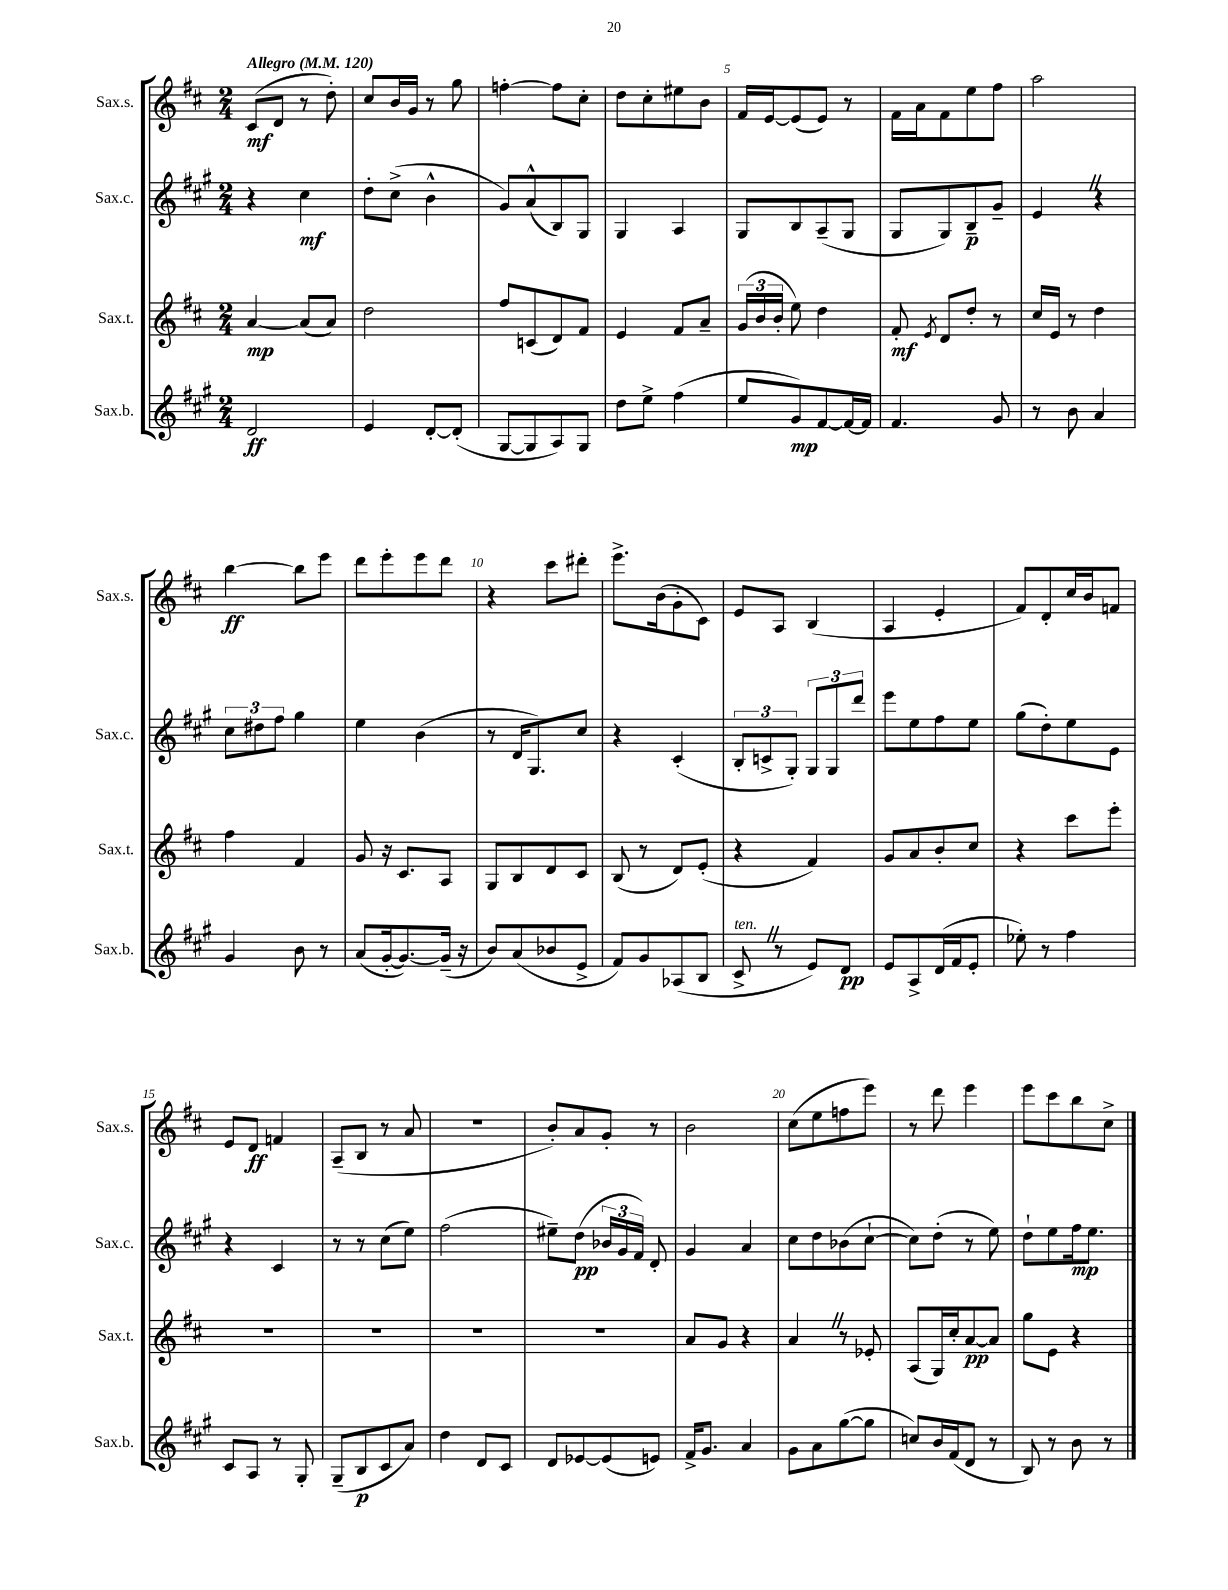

**kern	**kern	**kern	**kern
*staff4	*staff3	*staff2	*staff1
*clefG2	*clefG2	*clefG2	*clefG2
*k[f#c#g#]	*k[f#c#]	*k[f#c#g#]	*k[f#c#]
*M2/4	*M2/4	*M2/4	*M2/4
*MM120	*MM120	*MM120	*MM120
2d	[4a	4r	(8c#
.	.	.	8d
.	(8a]	4cc#	8r
.	8a)	.	8dd')
=	=	=	=
4e	2dd	8dd'	8cc#
.	.	(8cc#^	16b
.	.	.	16g
[8d'	.	4b^^	8r
(8d']	.	.	8gg
=	=	=	=
[8G#	8ff#	8g#)	[4ff'
8G#]	(8c	(8a^^	.
8A)	8d)	8B)	8ff]
8G#	8f#	8G#	8cc#'
=	=	=	=
8dd	4e	4G#	8dd
8ee^	.	.	8cc#'
(4ff#	8f#	4A	8ee#
.	8a~	.	8b
=	=	=	=
8ee	(24g	8G#	16f#
.	24b	.	.
.	.	.	[16e
.	24b'	.	.
8g#)	8ee)	8B	(8e]
[8f#	4dd	(8A~	8e)
16f#_	.	8G#	8r
16f#]	.	.	.
=	=	=	=
4.f#	8f#'	8G#	16f#
.	.	.	16a
.	8qe	.	.
.	8d	8G#)	8f#
.	8dd'	8B~	8ee
8g#	8r	8g#~	8ff#
=	=	=	=
8r	16cc#	4e	2aa
.	16e	.	.
8b	8r	.	.
4a	4dd	4r	.
=	=	=	=
4g#	4ff#	12cc#	[4bb
.	.	12dd#	.
.	.	12ff#	.
8b	4f#	4gg#	8bb]
8r	.	.	8eee
=	=	=	=
(8a	8g	4ee	8ddd
[16g#'	16r	.	8eee'
8.g#_)	8.c#	.	.
.	.	(4b	8eee
(16g#~]	8A	.	8ddd
16r	.	.	.
=	=	=	=
8b)	8G	8r	4r
(8a	8B	16d	.
.	.	8.G#)	.
8b-	8d	.	8ccc#
8e^	8c#	8cc#	8ddd#'
=	=	=	=
8f#)	(8B	4r	8.eee^
8g#	8r	.	.
.	.	.	(16b
(8A-	8d)	(4c#'	8g'
8B	(8e'	.	8c#)
=	=	=	=
8c#^	4r	12B'	8e
.	.	12c^	.
8r	.	.	8A
.	.	12G#')	.
8e)	4f#)	12G#	(4B
.	.	12G#	.
8d	.	.	.
.	.	12ddd	.
=	=	=	=
8e	8g	8eee	4A
8A^	8a	8ee	.
(16d	8b'	8ff#	4e'
16f#	.	.	.
8e'	8cc#	8ee	.
=	=	=	=
8ee-')	4r	(8gg#	8f#)
8r	.	8dd')	8d'
4ff#	8ccc#	8ee	16cc#
.	.	.	16b
.	8eee'	8e	8f
=	=	=	=
8c#	2r	4r	8e
8A	.	.	8d
8r	.	4c#	4f
8G#'	.	.	.
=	=	=	=
(8G#~	2r	8r	(8A~
8B	.	8r	8B
8c#	.	(8cc#	8r
8a)	.	8ee)	8a
=	=	=	=
4dd	2r	(2ff#	2r
8d	.	.	.
8c#	.	.	.
=	=	=	=
8d	2r	8ee#~)	8b')
[8e-	.	(8dd	8a
(8e-]	.	24b-	8g'
.	.	24g#	.
.	.	24f#)	.
8e)	.	8d'	8r
=	=	=	=
16f#^	8a	4g#	2b
8.g#	.	.	.
.	8g	.	.
4a	4r	4a	.
=	=	=	=
8g#	4a	8cc#	(8cc#
8a	.	8dd	8ee
([8gg#	8r	(8b-	8ff
8gg#]	8e-'	[8cc#`	8eee)
=	=	=	=
8cc)	(8A	8cc#])	8r
16b	16G)	(8dd'	8ddd
(16f#	16cc#'	.	.
8d	[8a	8r	4eee
8r	8a]	8ee)	.
=	=	=	=
8B)	8gg	8dd`	8eee
8r	8e	8ee	8ccc#
8b	4r	16ff#	8bb
.	.	8.ee	.
8r	.	.	8cc#^
==	==	==	==
*-	*-	*-	*-
